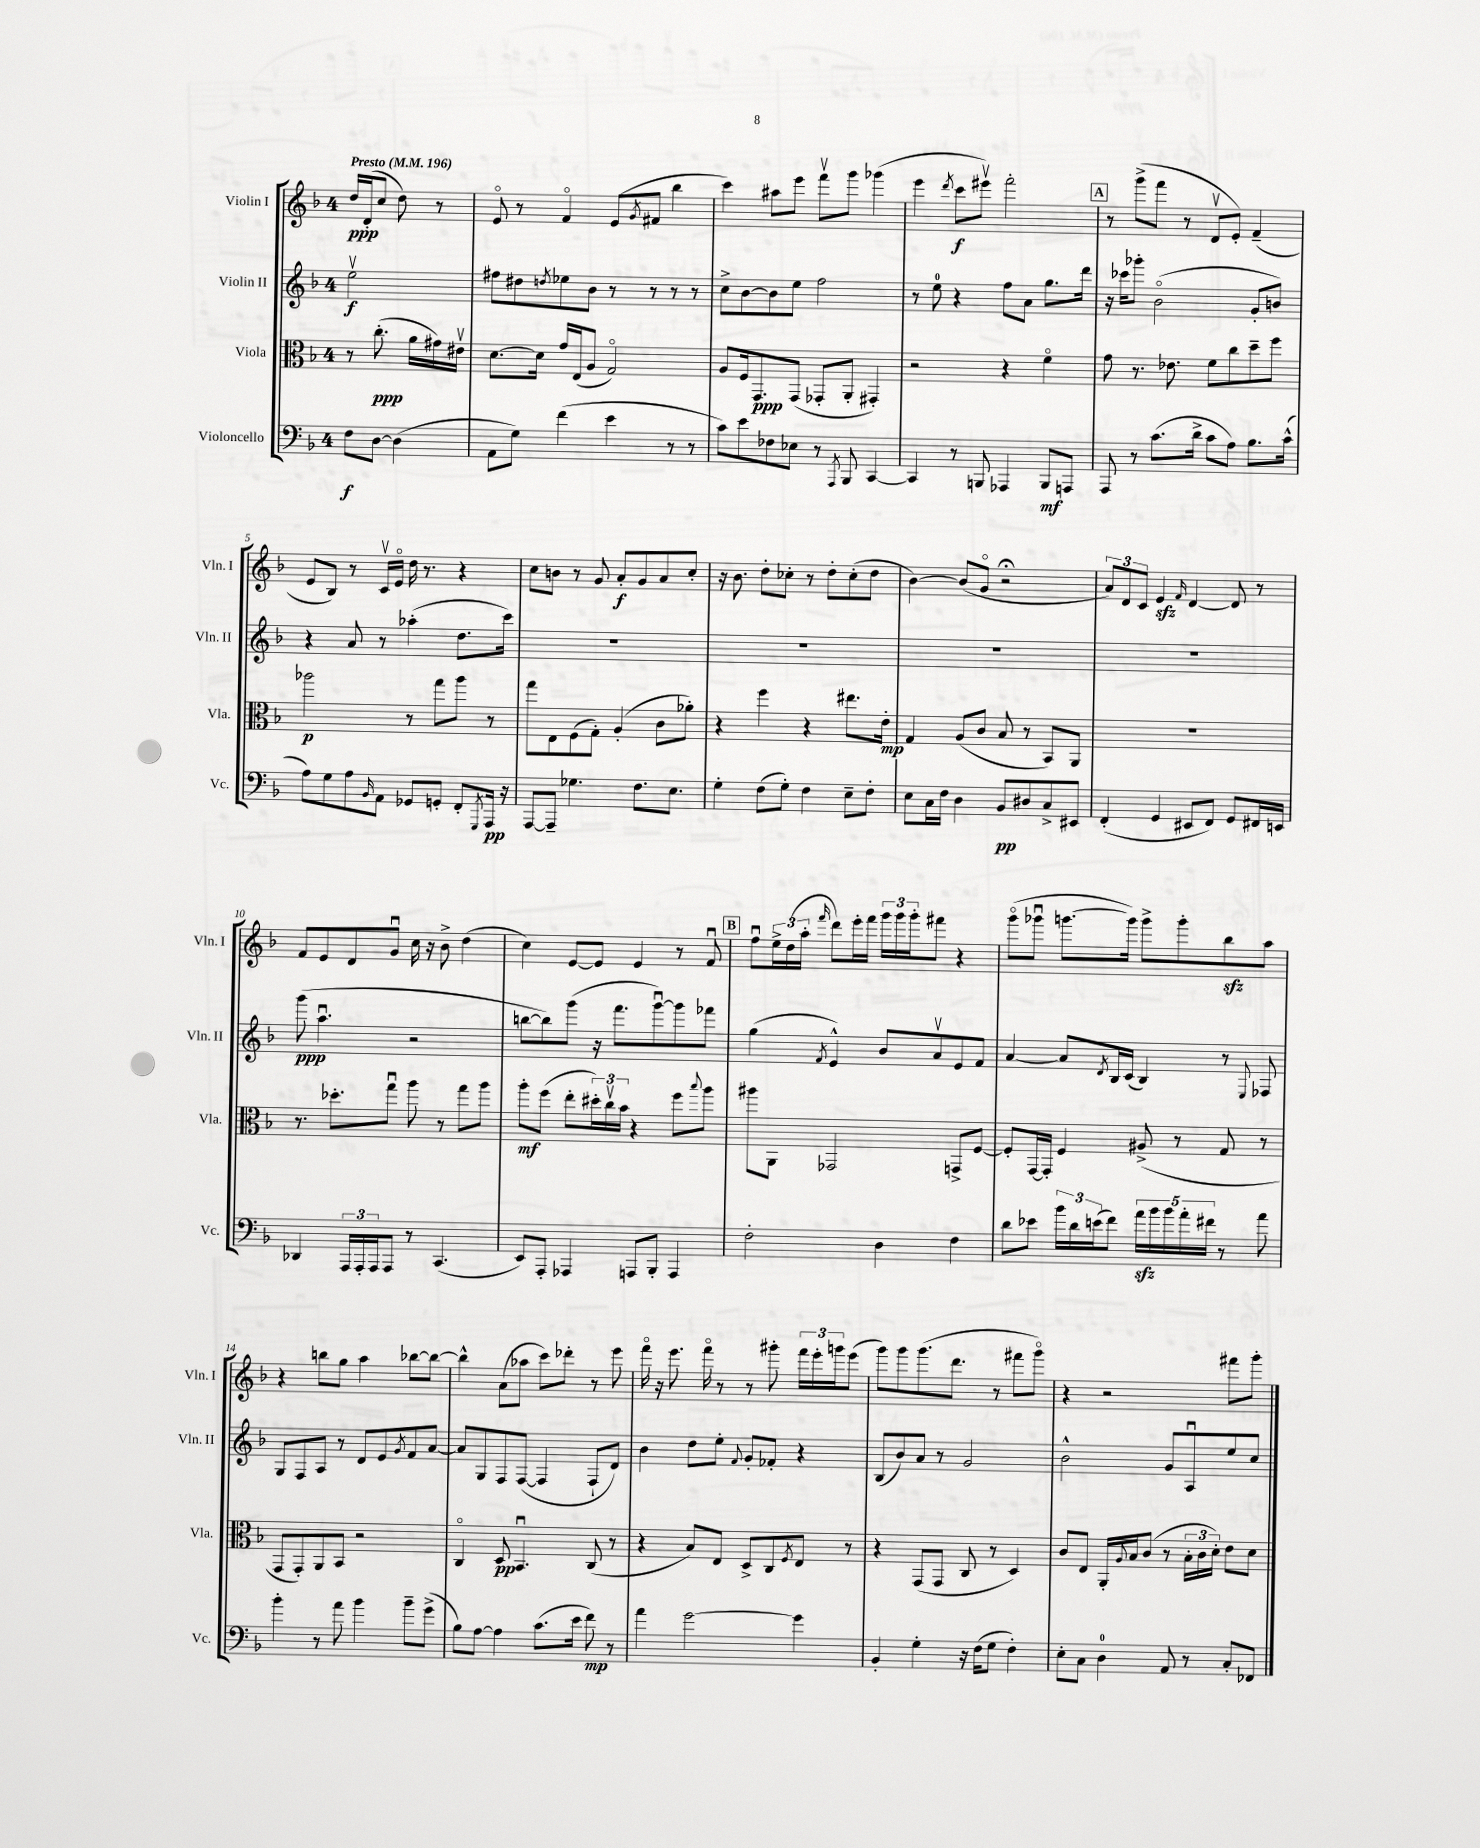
<<
\new StaffGroup <<
\new Staff = "s0" \with { instrumentName = "Violin I" shortInstrumentName = "Vln. I" } {
    \clef treble \key f \major \once \override Staff.TimeSignature.style = #'single-digit \time 4/4 \partial 2 \tempo "Presto" 4 = 196
    d''16\ppp d'16-.( c''8 d''8) r8 |
    e'8\flageolet r8 f'4\flageolet e'8( \acciaccatura { g'8 } fis'8 bes''4 |
    c'''4) ais''8 e'''8 f'''8\upbow g'''8 ges'''4( |
    e'''4 \acciaccatura { d'''8 } c'''8\f eis'''8\upbow) f'''2-. |
    \mark \markup { \box "A" } r8 g'''8->( f'''8 r8 d'8\upbow e'8-.) f'4--( |
    e'8 bes8) r8 c'16\upbow e'16\flageolet d''16 r8. r4 |
    c''8 b'8 r8 g'8 a'8-.\f g'8 a'8 c''8-. |
    r16 bes'8. d''8-. ces''8-. r8 d''8-. ces''8-.( d''8 |
    bes'4~) bes'8( g'8\flageolet r2\fermata |
    \tuplet 3/2 { a'8) d'8 c'8 } e'4\sfz \grace { f'16 } d'4~ d'8 r8 |
    f'8 e'8 d'8 g'8\downbow c''16 r16 bes'8-> d''4( |
    c''4) e'8~ e'8 e'4 r8 f'8\downbow |
    \mark \markup { \box "B" } f''8\downbow \tuplet 3/2 { e''16-> d''16( a''16-. } \grace { f'''16 } d'''8) e'''16-. f'''16 \tuplet 3/2 { g'''16 g'''16 g'''16-. } fis'''8 r4 |
    g'''8\flageolet( ges'''8\downbow g'''8.~ g'''16) g'''8-> g'''8-. bes''8\sfz a''8 |
    r4 b''8 g''8 a''4 bes''8~ bes''8~ |
    bes''4-^ a'8( aes''8 c'''8) des'''8-. r8 e'''8 |
    f'''16\flageolet r16 e'''8. f'''16\flageolet r8 r8 gis'''8-. \tuplet 3/2 { f'''16 e'''16-. g'''16 } e'''8( |
    g'''8) g'''8 g'''8.( d'''8. r8 fis'''8 g'''8\flageolet) |
    r4 r2 fis'''8 g'''8-. \bar "|." |
}
\new Staff = "s1" \with { instrumentName = "Violin II" shortInstrumentName = "Vln. II" } {
    \clef treble \key f \major \once \override Staff.TimeSignature.style = #'single-digit \time 4/4 \partial 2
    e''2\upbow\f |
    fis''8 dis''8 \acciaccatura { d''8 } ees''8 bes'8 r8 r8 r8 r8 |
    c''8-> bes'8~ bes'8 e''8 f''2 |
    r8 e''8-0 r4 f''8 a'8 g''8. d'''16 |
    \mark \markup { \box "A" } r16 ces'''16 ges'''8-. bes'2\flageolet( g'8-. b'8) |
    r4 a'8 r8 aes''4-.( d''8. c'''16) |
    R1 |
    R1 |
    R1 |
    R1 |
    g'''8\ppp( a''4.\downbow r2 |
    b''8~ b''8) g'''8( r16 f'''8. g'''8~\downbow) g'''8 fes'''8 |
    \mark \markup { \box "B" } g''4( \acciaccatura { f'8 } e'4-^) bes'8 a'8\upbow e'8 f'8 |
    a'4~ a'8 \acciaccatura { d'8 } bes16 c'16( bes4) r8 \appoggiatura { e8 } fes8 |
    g8 f8 a8 r8 d'8 e'8 \acciaccatura { g'8 } f'8 a'8~ |
    a'8 g8 f8 f8~( f4 f8-! d'8) |
    bes'4 d''8 e''8-. \appoggiatura { f'8 } g'8-. fes'8-. r4 |
    bes8( bes'8) a'8 r8 g'2 |
    bes'2-^ g'8 a8\downbow e''8 c''8 \bar "|." |
}
\new Staff = "s2" \with { instrumentName = "Viola" shortInstrumentName = "Vla." } {
    \clef alto \key f \major \once \override Staff.TimeSignature.style = #'single-digit \time 4/4 \partial 2
    r8 c''8.-.\ppp( a'16 gis'16) eis'16\upbow |
    d'8.~ d'16 g'16 e16( a8 g2\flageolet) |
    a8 f16 g,8.\ppp g,8( ges,8-. a,8-. gis,4-.) |
    r2 r4 f'4\flageolet |
    \mark \markup { \box "A" } g'8 r8. ees'8. f'8 c''8 d''8-- f''8 |
    aes''2\p r8 g''8 aes''8 r8 |
    g''8 e8 f8( g8-.) a4-.( c'8 aes'8-.) |
    r4 f''4 r4 eis''8. e'16-.\mp |
    g4 a8( c'8 bes8 r8 bes,8) a,8 |
    R1 |
    r8. des''8.-. g''8\downbow a''8 r8 g''8 a''8 |
    a''8-.\mf f''8( e''8-. \tuplet 3/2 { dis''16-.) c''16\upbow bes'16 } r4 f''8 \appoggiatura { bes''8 } a''8 |
    \mark \markup { \box "B" } ais''8 a,8 ges,2 g,8-> f8~ |
    f8-. g,16~ g,16-. f4 ais8->( r8 g8 r8 |
    g,8 g,8-.) a,8 bes,8 r2 |
    c4\flageolet d8\pp bes,4.\downbow c8( r8 |
    r4 bes8) e8 d8-> c8 \acciaccatura { f8 } e8 r8 |
    r4 g,8( g,8 c8 r8 d4) |
    c'8 e8 a,16-. \appoggiatura { a8 } bes16 c'8( r8 \tuplet 3/2 { bes16-. c'16 d'16-.) } e'8 d'8 \bar "|." |
}
\new Staff = "s3" \with { instrumentName = "Violoncello" shortInstrumentName = "Vc." } {
    \clef bass \key f \major \once \override Staff.TimeSignature.style = #'single-digit \time 4/4 \partial 2
    f8\f d8~ d4( |
    a,8 g8) f'4( e'4 r8 r8 |
    c'8) e'8 fes8 ees8 r8 \acciaccatura { a,,8 } bes,,8 c,4~ |
    c,4 r8 b,,8 aes,,4 b,,8\mf a,,8 |
    \mark \markup { \box "A" } a,,8 r8 c'8.( d'16-> c'8 a8) bes8. c'16-^( |
    a8) g8 a8 \grace { bes,16 } a,8 ges,8 g,8-. f,8-. \acciaccatura { g,,8 } a,,16\pp r16 |
    a,,8~ a,,8-- ges4. f8. e8. |
    g4-. f8( g8-.) f4 e8-- f8-. |
    e8 c16 f16 d4 bes,8\pp dis8 c8-> eis,8 |
    f,4-.( g,4 eis,8 f,8) g,8 fis,16 e,16 |
    des,4 \tuplet 3/2 { a,,16 a,,16-. a,,16 } a,,8 r8 c,4.( |
    e,8) a,,8-. aes,,4 a,,8 bes,,8-. a,,4 |
    \mark \markup { \box "B" } f2-. d4 f4 |
    d'8 ees'8 \tuplet 3/2 { bes'16 d'16 e'16( } f'8) \tuplet 5/4 { a'16\sfz bes'16 bes'16 a'16-. fis'16 } r8 a'8 |
    bes'4-. r8 a'8 bes'4 bes'8-- g'8->( |
    bes8) a8~ a4 c'8.( e'16 f'8\mp) r8 |
    a'4 g'2~ g'4 |
    bes,4-. g4-. r16 f16( g8 f4-.) |
    e8-. c8 d4-0 a,8 r8 c8-. fes,8 \bar "|." |
}
>>
>>
